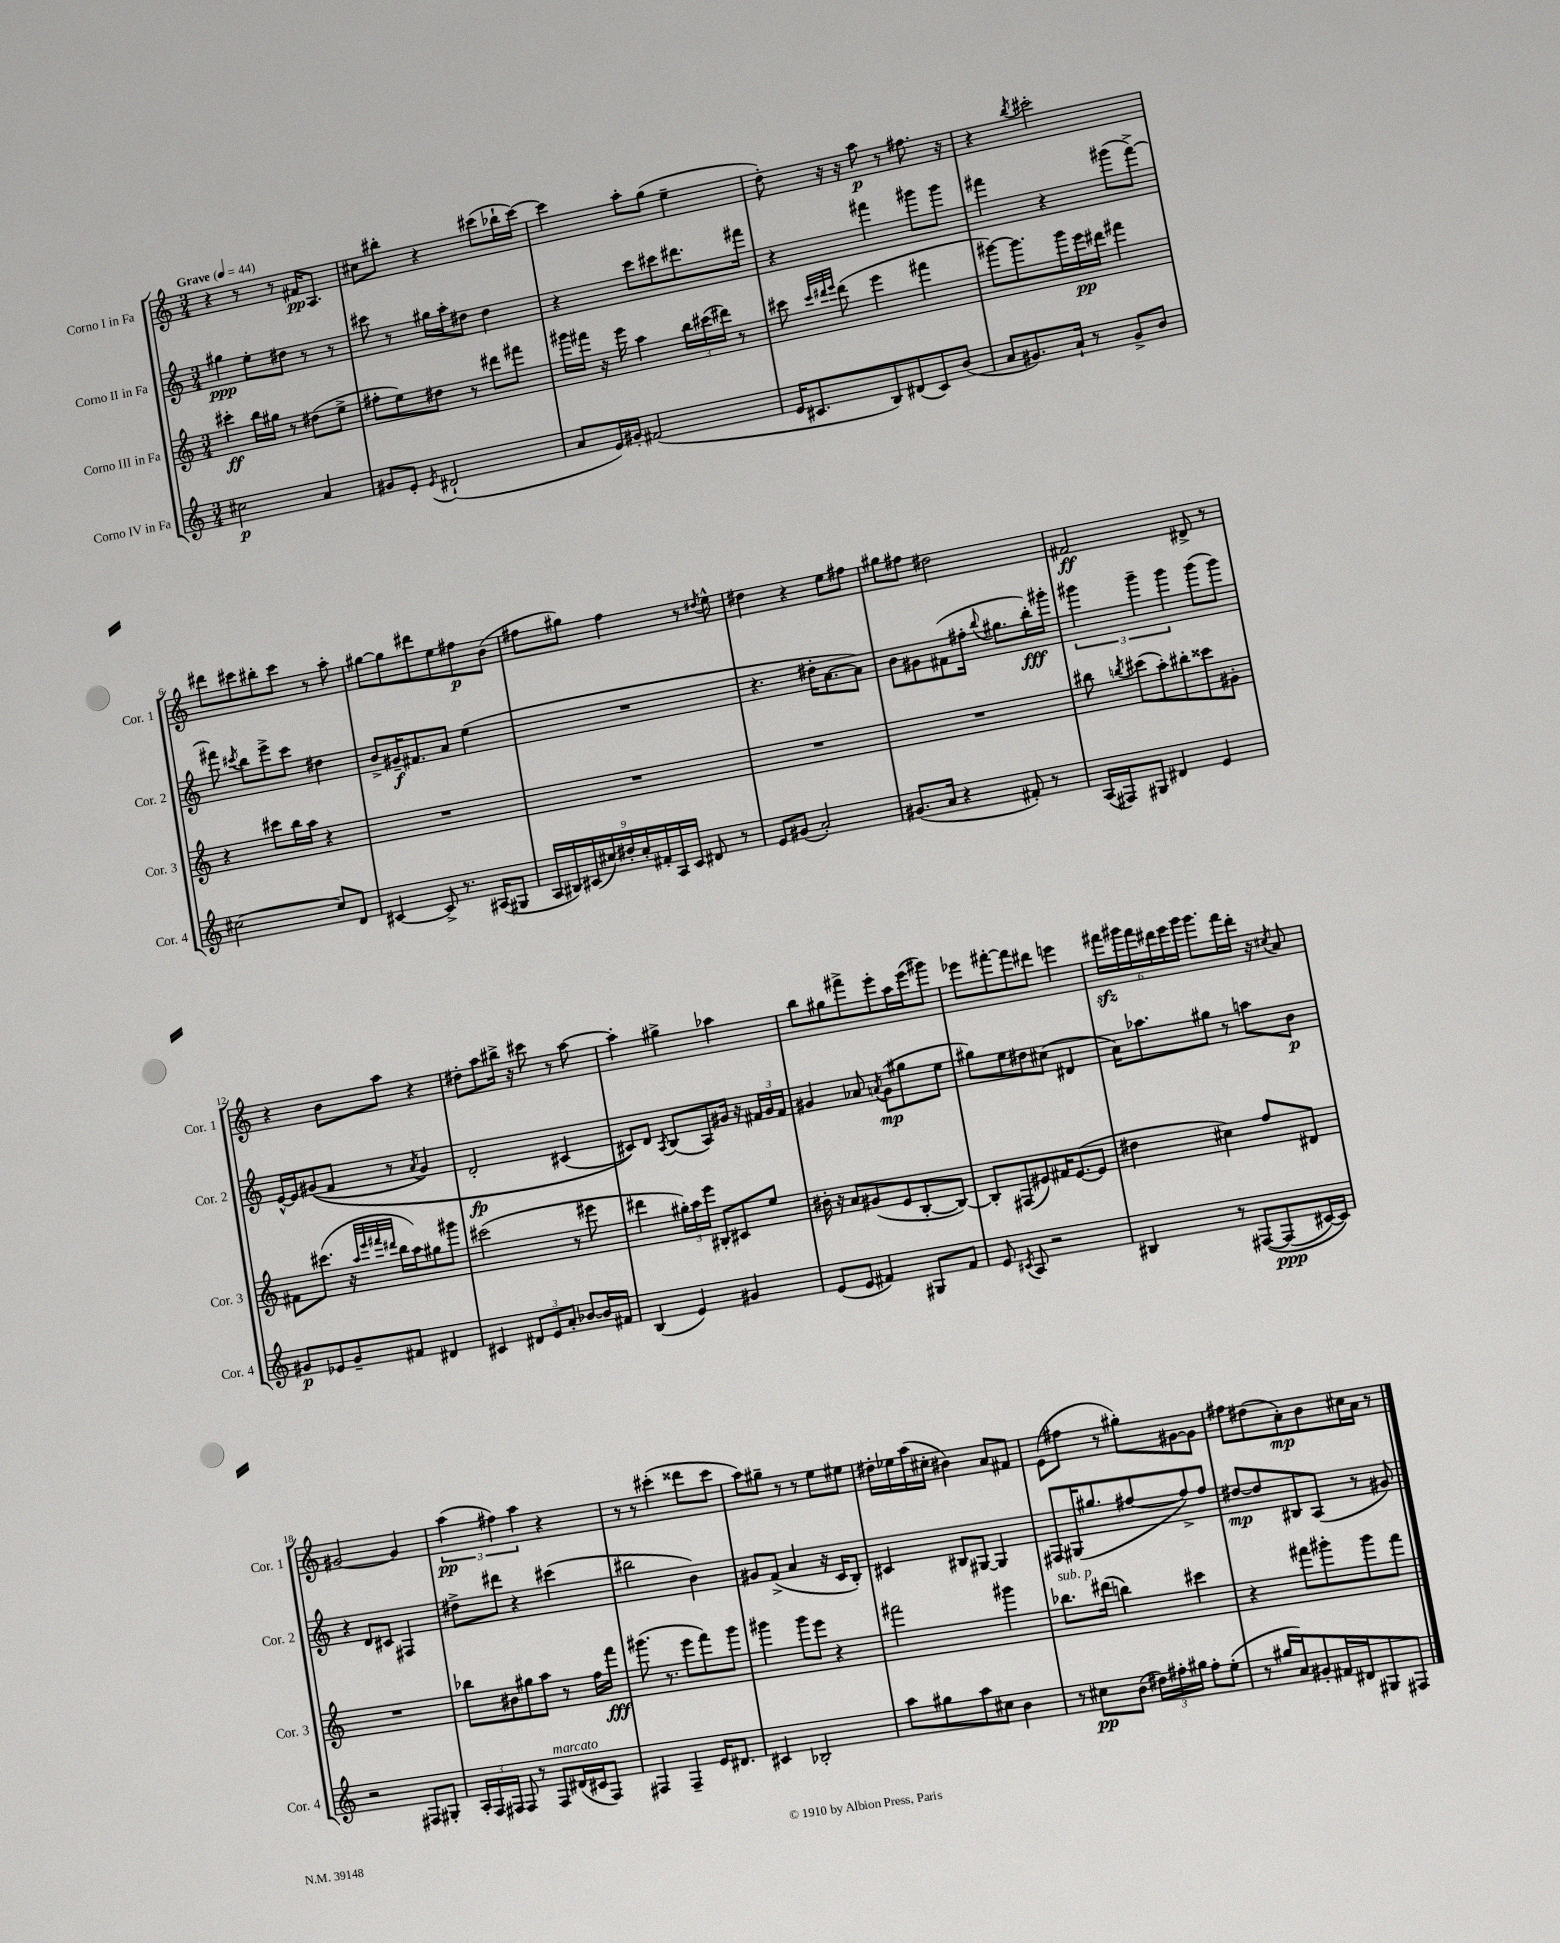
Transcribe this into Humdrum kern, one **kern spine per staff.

**kern	**kern	**kern	**kern
*staff4	*staff3	*staff2	*staff1
*clefG2	*clefG2	*clefG2	*clefG2
*k[]	*k[]	*k[]	*k[]
*M3/4	*M3/4	*M3/4	*M3/4
*MM44	*MM44	*MM44	*MM44
2cc#	4ccc#'	4gg#	4r
.	16bb	8ee'	8r
.	16gg#	.	.
.	8r	8dd#	8r
4a	(8dd#	8r	16f#
.	.	.	8.A
.	8ee^	8r	.
=	=	=	=
8g#	8ff#'	8ccc#	8cc#
8e'	8ee)	8r	8bb#'
8qe	.	.	.
(2d#`	8dd#	16gg#	4r
.	.	16aa'	.
.	8r	8dd#	.
.	8ddd#	4dd#	(8ccc#
.	8fff#	.	16bb-`
.	.	.	[16ccc#)
=	=	=	=
8a	16ggg#	4r	4ccc#]
.	16fff#	.	.
16e)	16r	.	.
16g#'	16eee	.	.
(2f#	4aa	8ccc	8aa'
.	.	8ccc#	(8gg
.	24bb	8.ddd#	4ee~
.	(24ccc#	.	.
.	24ddd#)	.	.
.	8r	.	.
.	.	16fff#	.
=	=	=	=
16e	8ccc#	4r	8dd')
8.c#	.	.	.
.	32qqccc#	.	.
.	32qqddd#	.	.
.	32qqeee	.	.
.	(8ddd#	.	16r
.	.	.	16r
8B)	4eee	4fff#	8aa
(8d#	.	.	8r
8c#)	4fff#	8ggg#	8.ff#
(8b	.	8ggg#	.
.	.	.	16r
=	=	=	=
8a	[8ggg#)	4fff#	4r
8.g#)	8.ggg#]	.	.
.	.	.	8qbb
.	.	4r	2ccc#'
16a`	16ggg#	.	.
8r	16eee	.	.
.	16ddd#	.	.
8g#^	4fff#	(8ggg#	.
8b	.	[8fff#^)	.
=	=	=	=
[2cc#	4r	8fff#]	8ddd#
.	.	8qccc#	.
.	.	8bb	8ccc#
.	8ccc#	8eee^	8bb#'
.	16bb	8ccc#	8ccc#
.	16aa	.	.
8cc#]	4r	4dd#	8r
8d	.	.	8aa'
=	=	=	=
[4c#	2.r	8b^	[8gg#
.	.	16g#~	8gg#]
.	.	8.f#	.
8c#^]	.	.	8ddd#
8.r	.	8a	8ee
.	.	(4ee	8ff#
(16A#	.	.	.
8G#	.	.	(8b
=	=	=	=
18A	2.r	2.r	8ff#
18B#)	.	.	.
(18c#	.	.	.
.	.	.	8gg#)
18cc#)	.	.	.
18dd#'	.	.	.
.	.	.	4ff#
18cc#'	.	.	.
18f#'	.	.	.
18A	.	.	.
18c#	.	.	.
8d#	.	.	8r
.	.	.	8qdd#
8r	.	.	8ee^^
=	=	=	=
8e	2.r	4.r	4dd#
(8g#	.	.	.
2a')	.	.	4r
.	.	16dd#'	.
.	.	[8.a	.
.	.	.	8ee
.	.	8a])	8ff#
=	=	=	=
(8.g#	2.r	8b	8gg#
.	.	8g#	8ff#
16a	.	.	.
4r	.	(8f#	2dd#
.	.	16ff#'	.
.	.	8qqbb	.
.	.	8.gg#	.
8f#')	.	.	.
8r	.	16bb')	.
.	.	16ggg#'	.
=	=	=	=
(16A	8bb#	6ggg#	2f#
16F#)	.	.	.
.	8qbb	.	.
8G#	(8ccc#	.	.
.	.	6ggg#~	.
4d#	8aa')	.	.
.	.	6ggg#	.
.	8bb#'	.	.
4e	8ccc##	(8ggg#	8d#^
.	8g#'	8ggg#)	8r
=	=	=	=
8g#	8f#	[16e^^	4r
.	.	16e]	.
8e-	(8.ccc#	&((8g#	.
8g#~	.	8f	8b
.	16r	.	.
.	32qqaa	.	.
.	32qqeee	.	.
.	32qqfff#	.	.
.	32qqddd#	.	.
8f#	16bb	8r	8aa
.	16aa)	.	.
.	.	8qa	.
4d#	8gg#	4g#)	4r
.	8ggg#	.	.
=	=	=	=
4c#	(2ccc#	2d'	8dd#'
.	.	.	8aa
12d#	.	.	16bb#^
.	.	.	16r
12e	.	.	.
.	.	.	8ccc#
12a'	.	.	.
[8b-	8r	(4c#	8r
16b-]	8eee#	.	[8aa
16f#	.	.	.
=	=	=	=
(4B	4ddd#	8c#)&)	4aa']
.	.	8d	.
.	.	8qA	.
4e)	24gg#')	(8B	4gg#^
.	24aa	.	.
.	24eee	.	.
.	8B#'	8A)	.
4g#	8c#	16g#	4aa-
.	.	16r	.
.	8ee	24f#	.
.	.	24g#	.
.	.	24f#	.
=	=	=	=
(8e	16b#'	4g#	8bb
.	16r	.	.
8e	8a	.	8gg#
4f#)	(8g#	8a-	8fff#^
.	.	8qa	.
.	8e	(8g#	8eee'
8G#	[8B'	8gg#	16aa
.	.	.	(16eee
8f#	8B_)	8ee	8ggg#)
=	=	=	=
8e	8B']	8gg#)	8eee-
8qc#	.	.	.
8A	(8F#	8ee	[8fff#'
2r	8e#)	8dd#	8fff#]
.	16f#	(8cc#	8ddd#
.	([8.e#	.	.
.	.	4d#	4eee
.	8e#]	.	.
=	=	=	=
4B#	4dd#	16a)	24fff#
.	.	.	24ggg#
.	.	8.aa-	.
.	.	.	24fff#
.	.	.	24ddd#
.	.	.	24eee
.	.	.	24ggg#
8r	4cc#)	8gg#	8.ggg#
&([8F#	.	8r	.
.	.	.	16fff#
(8F#]	8ff	8aa	16ddd#'
.	.	.	16r
.	.	.	8qcc#
[16c#)	8d#	8b	8a
16c#]&)	.	.	.
=	=	=	=
2r	2.r	4r	[2g#
.	.	8d	.
.	.	8c#	.
8F#	.	4F#	4g#]
8G#'	.	.	.
=	=	=	=
24A'	8bb-	8dd#^	(6aa
24F	.	.	.
24F#	.	.	.
8F#	8b#	8ddd#	.
.	.	.	6ff#)
8r	8gg#	4r	.
.	.	.	6aa
8F#	8aa	.	.
(16d#	8r	(4ccc#	4r
16c#	.	.	.
8F#)	16ff	.	.
.	16fff	.	.
=	=	=	=
4F#	(8.ggg#	2bb#	8r
.	.	.	8r
.	8.r	.	.
4F#~	.	.	(4ccc#'
.	8eee	.	.
16e	8fff)	4b)	8ddd##
8.d#	.	.	.
.	8ggg#	.	8ccc#
=	=	=	=
4c#	4ggg#	8g#	8aa)
.	.	(8f^	8gg#~
2B-'	8ggg#	4a	8r
.	8eee	.	8r
.	4r	16r	8ee
.	.	16c	.
.	.	8B')	8ee#
=	=	=	=
8aa	2fff#	4c#	16dd#'
.	.	.	16ee-
8gg#	.	.	(16aa
.	.	.	16cc#'
8aa	.	8B#	4b#)
8cc#	.	[8G#	.
4b	4ggg#	4G#]	8a
.	.	.	8f#
=	=	=	=
8r	8.bb-	8F#	(8e
8cc#	.	(16G#	8ff#
.	(16ddd#	8.gg#	.
(8b	4bb)	.	8r
24dd#)	.	[8ff#	8gg#')
24ff#'	.	.	.
24gg#	.	.	.
8ff#'	4ccc#	8ff#^])	[8g#
(8ee'	.	8ff#	8g#]
=	=	=	=
8r	4r	[8dd#	8ff#
16gg#	.	8dd#]	(8dd#
16a)	.	.	.
8g#'	8fff#	8B#	8a')
16f#	8ggg#'	(8A	8b
16d#	.	.	.
8G#	8ggg#	8r	16cc#
.	.	.	16a
8F#	8fff#	8g#)	8r
==	==	==	==
*-	*-	*-	*-
